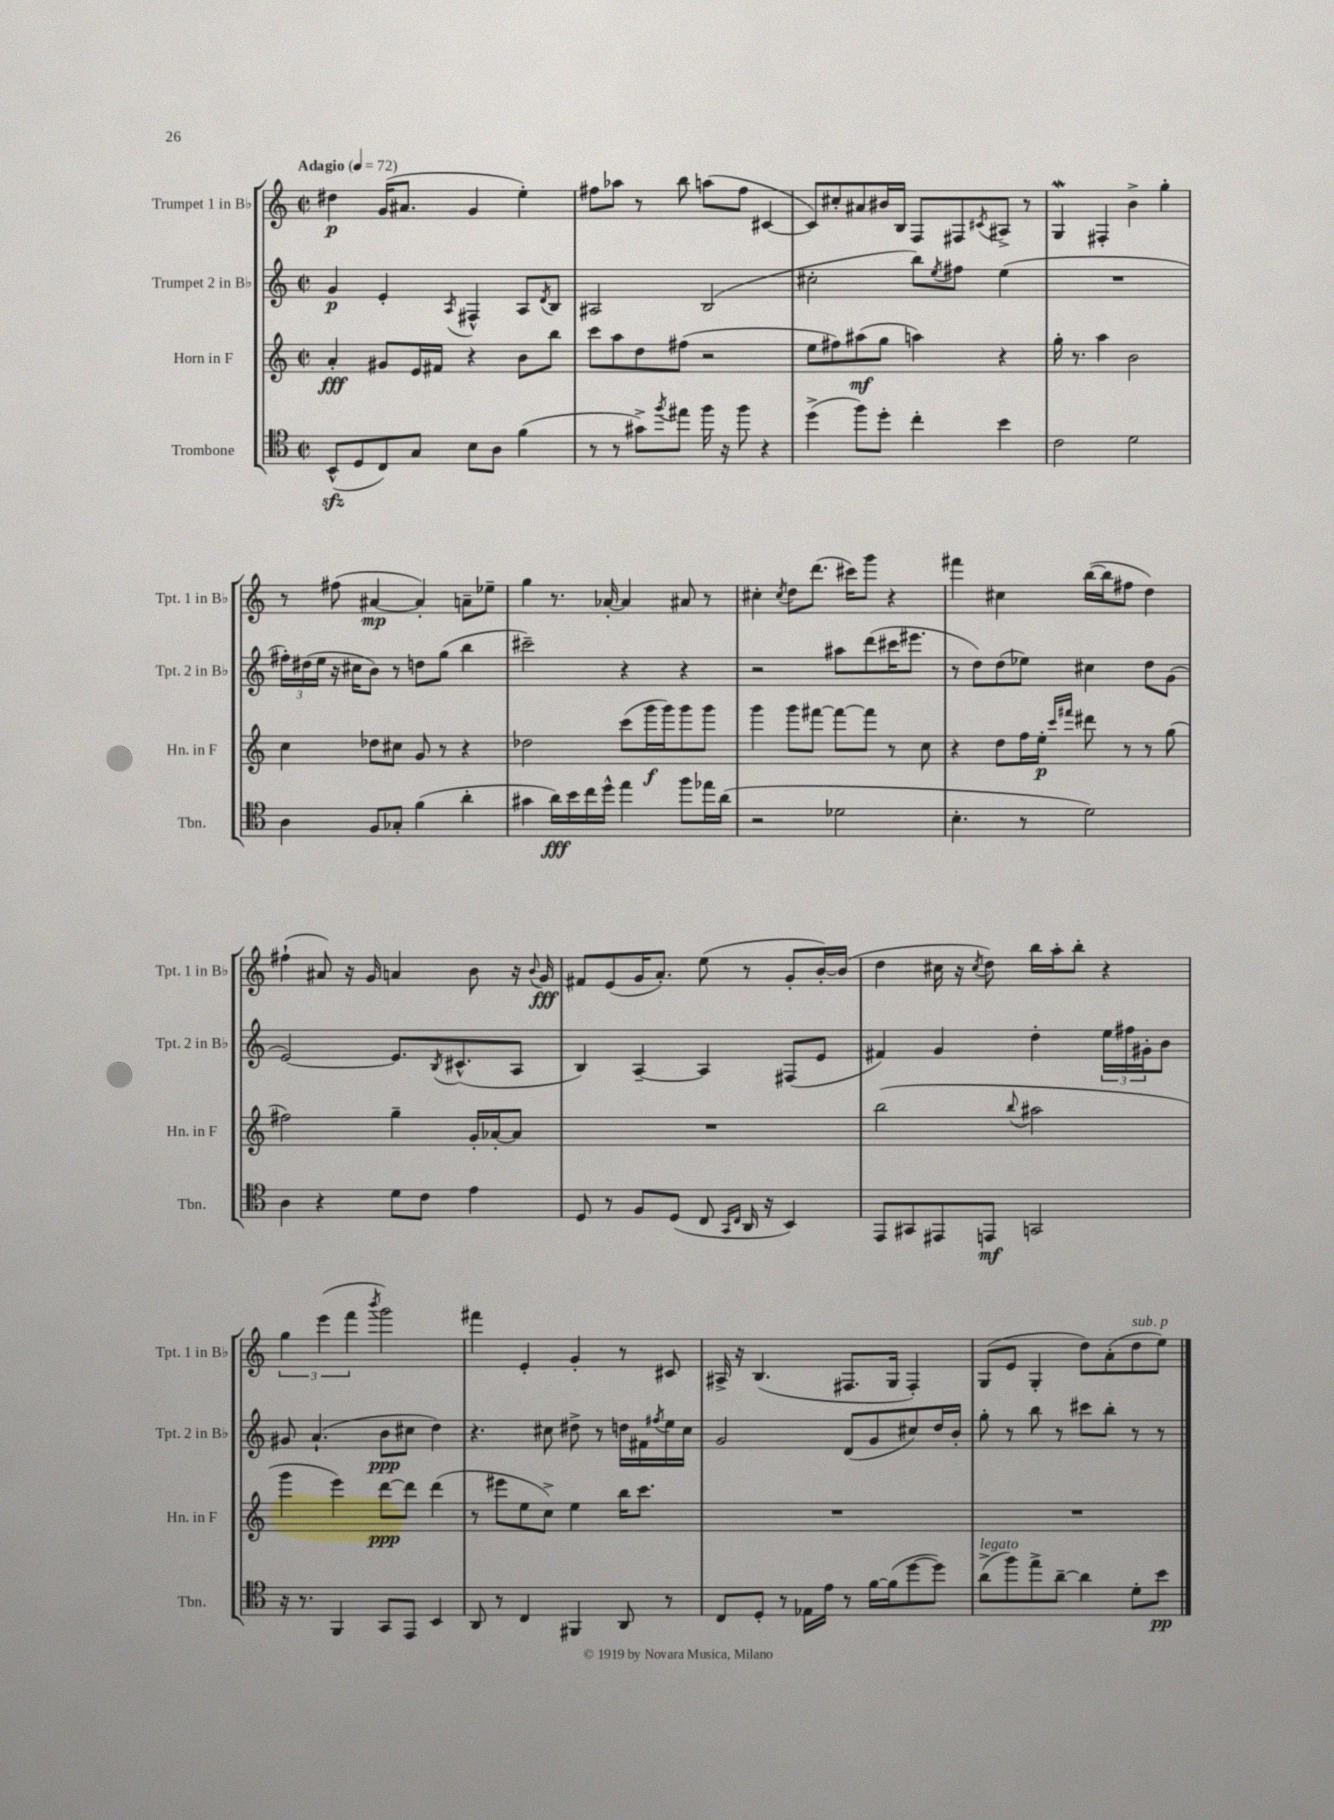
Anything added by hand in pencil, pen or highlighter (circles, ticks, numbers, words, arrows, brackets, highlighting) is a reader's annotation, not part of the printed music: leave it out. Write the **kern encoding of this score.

**kern	**kern	**kern	**kern
*staff4	*staff3	*staff2	*staff1
*clefC4	*clefG2	*clefG2	*clefG2
*k[]	*k[]	*k[]	*k[]
*M2/2	*M2/2	*M2/2	*M2/2
*met(c|)	*met(c|)	*met(c|)	*met(c|)
*MM72	*MM72	*MM72	*MM72
(8BB^^	4a'	4g	4dd#
8D	.	.	.
8C)	8g#	4e'	(16g
.	.	.	8.a#
8G	16e	.	.
.	16f#	.	.
.	.	8qA	.
8B	4r	4F#^^	4g
8A	.	.	.
(4f	8b	8A	4ee')
.	.	8qd	.
.	8bb	8B	.
=	=	=	=
8r	8ccc	2A#	8ff#
8r	8aa	.	8aa-
8g#^)	8dd	.	8r
8qff	.	.	.
8ee#	(8ff#	.	8bb
16ff	2r	(2B	(8aa
16r	.	.	.
8ff	.	.	8ff#
4r	.	.	[4c#
=	=	=	=
(4dd^	8ee	2cc#'	8c#])
.	8ff#)	.	8cc#'
8ff)	(8aa#	.	8a#
8dd'	8gg	.	16b#
.	.	.	16B
4cc'	4aa)	8bb)	8F
.	.	8qee	.
.	.	8ff#	8F#
.	.	.	8qc#
4b	4r	(4ee	8A#^
.	.	.	8r
=	=	=	=
2c	16gg'	1r	4G
.	8.r	.	.
.	4aa	.	4F#'
2d	2b	.	4b^
.	.	.	4gg'
=	=	=	=
4A	4cc	24ff#')	8r
.	.	(24dd#	.
.	.	24ee	.
.	.	16r	(8ff#
.	.	16cc#	.
8F	8dd-	8b)	[4a#
8G-'	8cc#	8r	.
(4f	8g	8dd	4a#'])
.	8r	(8gg	.
4a'	4r	4bb	8a~
.	.	.	8ee-~
=	=	=	=
4g#	2dd-	2ccc#~)	4gg
16a)	.	.	8.r
16b	.	.	.
16cc	.	.	.
16dd^^	.	.	[16a-'
4ee	(8ccc	4r	4a-]
.	16ggg	.	.
.	16ggg)	.	.
8ff	8ggg	4r	8a#
16ee-	8ggg	.	8r
(16a	.	.	.
=	=	=	=
2r	4ggg	2r	4cc#'
.	.	.	8qcc#
.	8ggg	.	8dd
.	[8fff#	.	(8.ddd
2d-	8fff#_	8aa#	.
.	.	.	16ccc#)
.	8fff#]	(8ddd	8ggg
.	8r	16ccc#	4r
.	.	8.eee#	.
.	8cc	.	.
=	=	=	=
4.B'	4r	8r	4fff#
.	.	8dd)	.
.	8dd	(8dd	4cc#
8r	16ff	8ee-)	.
.	16ee'	.	.
.	16qqccc	.	.
.	16qqfff#	.	.
2d)	8ddd#	4cc#	([16bb
.	.	.	16bb]
.	8r	.	8ff#
.	8r	8dd	4dd)
.	(8gg	(8g	.
=	=	=	=
4A	2ff#)	[2e)	(4ff#`
4r	.	.	8a#)
.	.	.	16r
.	.	.	16g
8d	4gg~	8.e]	4a
8c	.	.	.
.	.	8qB	.
.	.	(8.c#^^	.
4e	16g'	.	8b
.	[16a-'	.	.
.	8a-]	8A	16r
.	.	.	8qqb
.	.	.	16g
=	=	=	=
8D	1r	4B)	8f#
8r	.	.	(8e
8F	.	[4A~	16g
.	.	.	8.a')
(8D	.	.	.
8C	.	4A]	(8ee
16qqGG	.	.	.
16qqC	.	.	.
16AA	.	.	8r
16r	.	.	.
4BB)	.	(8F#	8g'
.	.	8e	[16b')
.	.	.	(16b]
=	=	=	=
8EE	(2bb	4f#)	4dd
8GG#	.	.	.
8EE#	.	4g	16cc#
.	.	.	16r
.	.	.	8qcc#
8EE	.	.	8dd)
.	8qqbb	.	.
2GG	2aa#	4dd'	16bb
.	.	.	16aa'
.	.	.	8bb'
.	.	24ee	4r
.	.	24ff#	.
.	.	24g#'	.
.	.	8b	.
=	=	=	=
16r	4ggg	8g#	6gg
8.r	.	.	.
.	.	(4.a`	.
.	.	.	(6eee
4FF	4eee)	.	.
.	.	.	6fff
.	.	.	8qbbb
8GG	[8ddd	8b	2ggg)
8EE	8ddd]	8cc#	.
4BB	(4ddd	4dd)	.
=	=	=	=
8AA	8r	4.r	4fff#
8r	8eee#	.	.
4C	8ee	.	4e'
.	8cc^)	8cc#	.
4FF#	4ee	8dd#^	4g'
.	.	8r	.
8AA	16bb	16dd	8r
.	8.ccc	16f#	.
.	.	8qff#	.
8r	.	16ee	8c#
.	.	16cc#	.
=	=	=	=
8C	1r	2g	16A#^
.	.	.	16r
8D'	.	.	(4.B
8r	.	.	.
16E-	.	.	.
16e	.	.	.
8r	.	(8d	8.F#
[16f	.	8g	.
(16f]	.	.	16G
[8dd	.	8cc#)	4F#')
8dd])	.	16dd	.
.	.	16b'	.
=	=	=	=
(8a^	1r	8gg'	(8G
8ff)	.	8r	8e
8ee^	.	8bb	4G'
[8a~	.	8r	.
4a]	.	8ccc#	8dd)
.	.	8bb'	(8a'
8d'	.	8r	8dd
8b	.	8r	8ee)
==	==	==	==
*-	*-	*-	*-
